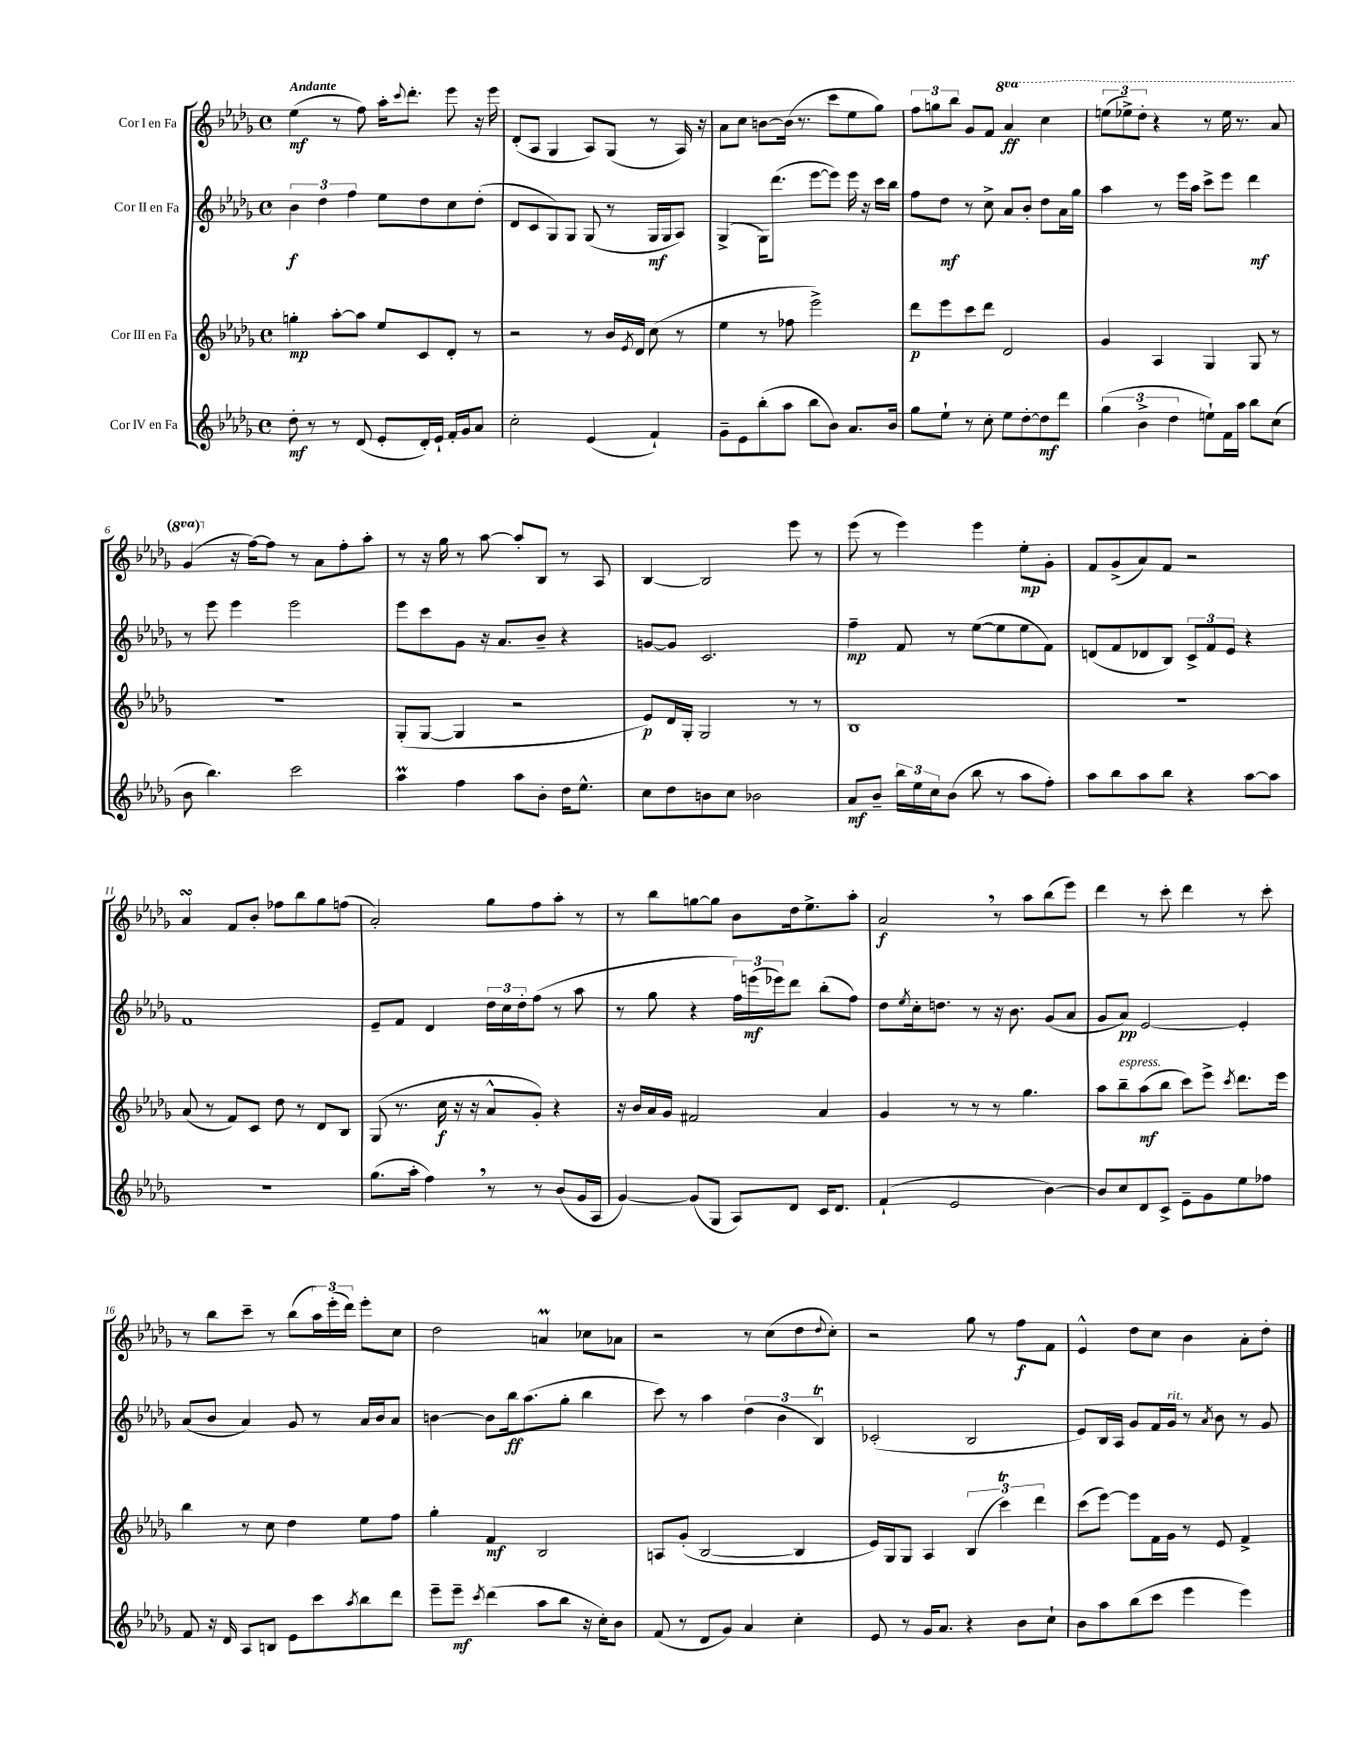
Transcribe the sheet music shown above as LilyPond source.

<<
\new StaffGroup <<
\new Staff = "s0" \with { instrumentName = "Cor I en Fa" } {
    \clef treble \key des \major \defaultTimeSignature \time 4/4 \set Staff.ottavationMarkups = #ottavation-simple-ordinals \tempo "Andante"
    ees''4\mf( r8 f''8) aes''16-. \appoggiatura { c'''8 } des'''8.-. ees'''8 r16 ees'''16 |
    des'8-.( aes8 ges4 aes8) ges8( r8 aes16) r16 |
    aes'8 c''8 b'8~ b'16( r8. c'''8 ees''8 ges''8) |
    \tuplet 3/2 { f''8 g''8 bes''8 } ges'8 f'8 \ottava #1 aes''4\ff c'''4 |
    \tuplet 3/2 { e'''8( ees'''8->) des'''8-. } r4 r8 ees'''16 r8. aes''8 |
    ges''4( \ottava #0 r16 f''16~) f''8 r8 aes'8 f''8-. aes''8-. |
    r8 r16 ges''16 r8 aes''8~ aes''8-. bes8 r8 aes8 |
    bes4~ bes2 ees'''8 r8 |
    ees'''8( r8 ees'''4) ees'''4 ees''8-.\mp ges'8-. |
    f'8 ges'8->( aes'8) f'8 r2 |
    aes'4\turn f'8 bes'8-. fes''8 bes''8 ges''8 f''8( |
    aes'2-.) ges''8 f''8 aes''8-. r8 |
    r8 bes''8 g''8~ g''8 bes'8 des''16 ees''8.-> aes''8-. |
    aes'2\f \breathe r8 aes''8 bes''8( ees'''8) |
    des'''4 r8 c'''8-. des'''4 r8 c'''8-. |
    r8 bes''8 c'''8-- r8 bes''8( \tuplet 3/2 { aes''16) ees'''16-.( des'''16) } ees'''8-. c''8 |
    des''2 a'4\prall ces''8 aes'8 |
    r2 r8 c''8( des''8 \appoggiatura { des''8 } c''8-.) |
    r2 ges''8 r8 f''8\f f'8 |
    ees'4-^ des''8 c''8 bes'4 aes'8-. des''8-. \bar "|." |
}
\new Staff = "s1" \with { instrumentName = "Cor II en Fa" } {
    \clef treble \key des \major \defaultTimeSignature \time 4/4
    \tuplet 3/2 { bes'4\f des''4 f''4 } ees''8 des''8 c''8 des''8-.( |
    des'8 c'8 ges8) ges8 ges8( r8 ges16\mf ges16 aes8) |
    ges4->( ges16) des'''8.( ees'''8~ ees'''8) ees'''16 r16 c'''16 bes''16 |
    f''8 des''8\mf r8 c''8-> aes'8 bes'8-. des''8 aes'16 ges''16 |
    aes''4 r8 ees'''16 aes''16 c'''8-> ees'''8 des'''4\mf |
    r8 ees'''8 ees'''4 ees'''2 |
    ees'''8 c'''8 ges'8 r16 aes'8. bes'8-- r4 |
    g'8~ g'8 c'2. |
    f''4--\mp f'8 r8 ees''8~( ees''8 ees''8 f'8) |
    d'8( f'8 des'8 bes8) \tuplet 3/2 { c'8-> f'8 ees'8 } r4 |
    f'1 |
    ees'8-- f'8 des'4 \tuplet 3/2 { des''16 c''16 des''16-. } f''8( r8 aes''8 |
    r8 ges''8 r4 \tuplet 3/2 { f''16) e'''16\mf( ees'''16) } des'''8 bes''8-.( f''8) |
    des''8 \acciaccatura { ees''8 } c''16-. d''8. r8 r16 bes'8. ges'8( aes'8 |
    ges'8 aes'8\pp) ees'2~ ees'4-. |
    aes'8( bes'8 aes'4) ges'8 r8 aes'16 bes'16 aes'8 |
    b'4~ b'8 bes''16\ff aes''8.( ges''8-. bes''4 |
    c'''8) r8 aes''4 \tuplet 3/2 { des''4( bes'4 bes4\trill) } |
    ces'2-.( bes2 |
    ees'8) bes16 aes16 ges'8 f'16 ges'16^\markup { \italic "rit." } r8 \acciaccatura { aes'8 } bes'8 r8 ges'8 \bar "|." |
}
\new Staff = "s2" \with { instrumentName = "Cor III en Fa" } {
    \clef treble \key des \major \defaultTimeSignature \time 4/4
    g''4-.\mp aes''8~-. aes''8 ees''8 c'8 des'8-. r8 |
    r2 r8 bes'16 \acciaccatura { ees'8 } des'16 c''8( r8 |
    ees''4 r8 fes''8 ees'''2->) |
    des'''8\p ees'''8 c'''8 des'''8 des'2 |
    ges'4 aes4 ges4 ges8 r8 |
    R1 |
    ges8-.( ges8~ ges4 r2 |
    ees'8\p) des'16 ges16-. ges2 r8 r8 |
    bes1 |
    R1 |
    aes'8( r8 f'8) c'8 des''8 r8 des'8 bes8 |
    ges8( r8. c''16\f r16 r16 aes'8-^ ges'8-.) r4 |
    r16 bes'16 aes'16 ges'16 fis'2 aes'4 |
    ges'4 r8 r8 r8 ges''4. |
    aes''8 bes''8--^\markup { \italic "espress." } aes''8\mf( bes''8 c'''8) ees'''8-> \acciaccatura { c'''8 } des'''8. ees'''16 |
    bes''4 r8 c''8 des''4 ees''8 f''8 |
    ges''4-. f'4\mf bes2 |
    a8 ges'8-.( bes2~ bes4 |
    ees'16) ges16 ges8 aes4 \tuplet 3/2 { bes4( c'''4\trill) des'''4 } |
    c'''8( ees'''8~) ees'''8 f'16 ges'16 r8 ees'8 f'4-> \bar "|." |
}
\new Staff = "s3" \with { instrumentName = "Cor IV en Fa" } {
    \clef treble \key des \major \defaultTimeSignature \time 4/4
    des''8-.\mf r8 r8 des'8( ees'8-. des'16-.) ees'16-! f'16-. ges'16 aes'8 |
    c''2-. ees'4( f'4-!) |
    ges'8-- ees'8 bes''8-.( aes''8 bes''8 bes'8) aes'8. bes'16 |
    ges''8 ees''8-! r8 c''8-. ees''8 des''8~-. des''8\mf des'''8 |
    \tuplet 3/2 { ges''4( bes'4-> des''4 } e''8-!) f'16 aes''16 bes''8 c''8( |
    bes'8 bes''4.) c'''2 |
    aes''4\prall f''4 aes''8 bes'8-. des''16 ees''8.-^ |
    c''8 des''8 b'8 c''8 bes'2 |
    aes'8\mf bes'8-- \tuplet 3/2 { bes''16 ees''16 c''16 } bes'8( bes''8 r8 aes''8 f''8-.) |
    aes''8 bes''8 aes''8 bes''8 r4 aes''8~ aes''8 |
    R1 |
    ges''8.( aes''16-. f''4) \breathe r8 r8 bes'8( ges'16 aes16 |
    ges'4~) ges'8( ges8 aes8) des'8 c'16 des'8. |
    f'4-!( ees'2 bes'4~) |
    bes'8 c''8 des'8 c'8-> ees'8-- ges'8 ees''8 fes''8 |
    f'8 r16 des'16 aes8 b8 ees'8 c'''8 \acciaccatura { aes''8 } bes''8 des'''8 |
    ees'''8-- ees'''8--\mf \acciaccatura { c'''8 } des'''4( aes''8 bes''8 r16 c''16-.) bes'8 |
    f'8( r8 des'8 ges'8) aes'4 c''4-. |
    ees'8 r8 ges'16 aes'8. r4 bes'8 c''8-! |
    bes'8 aes''8 bes''8( c'''8 ees'''4 ees'''4) \bar "|." |
}
>>
>>
